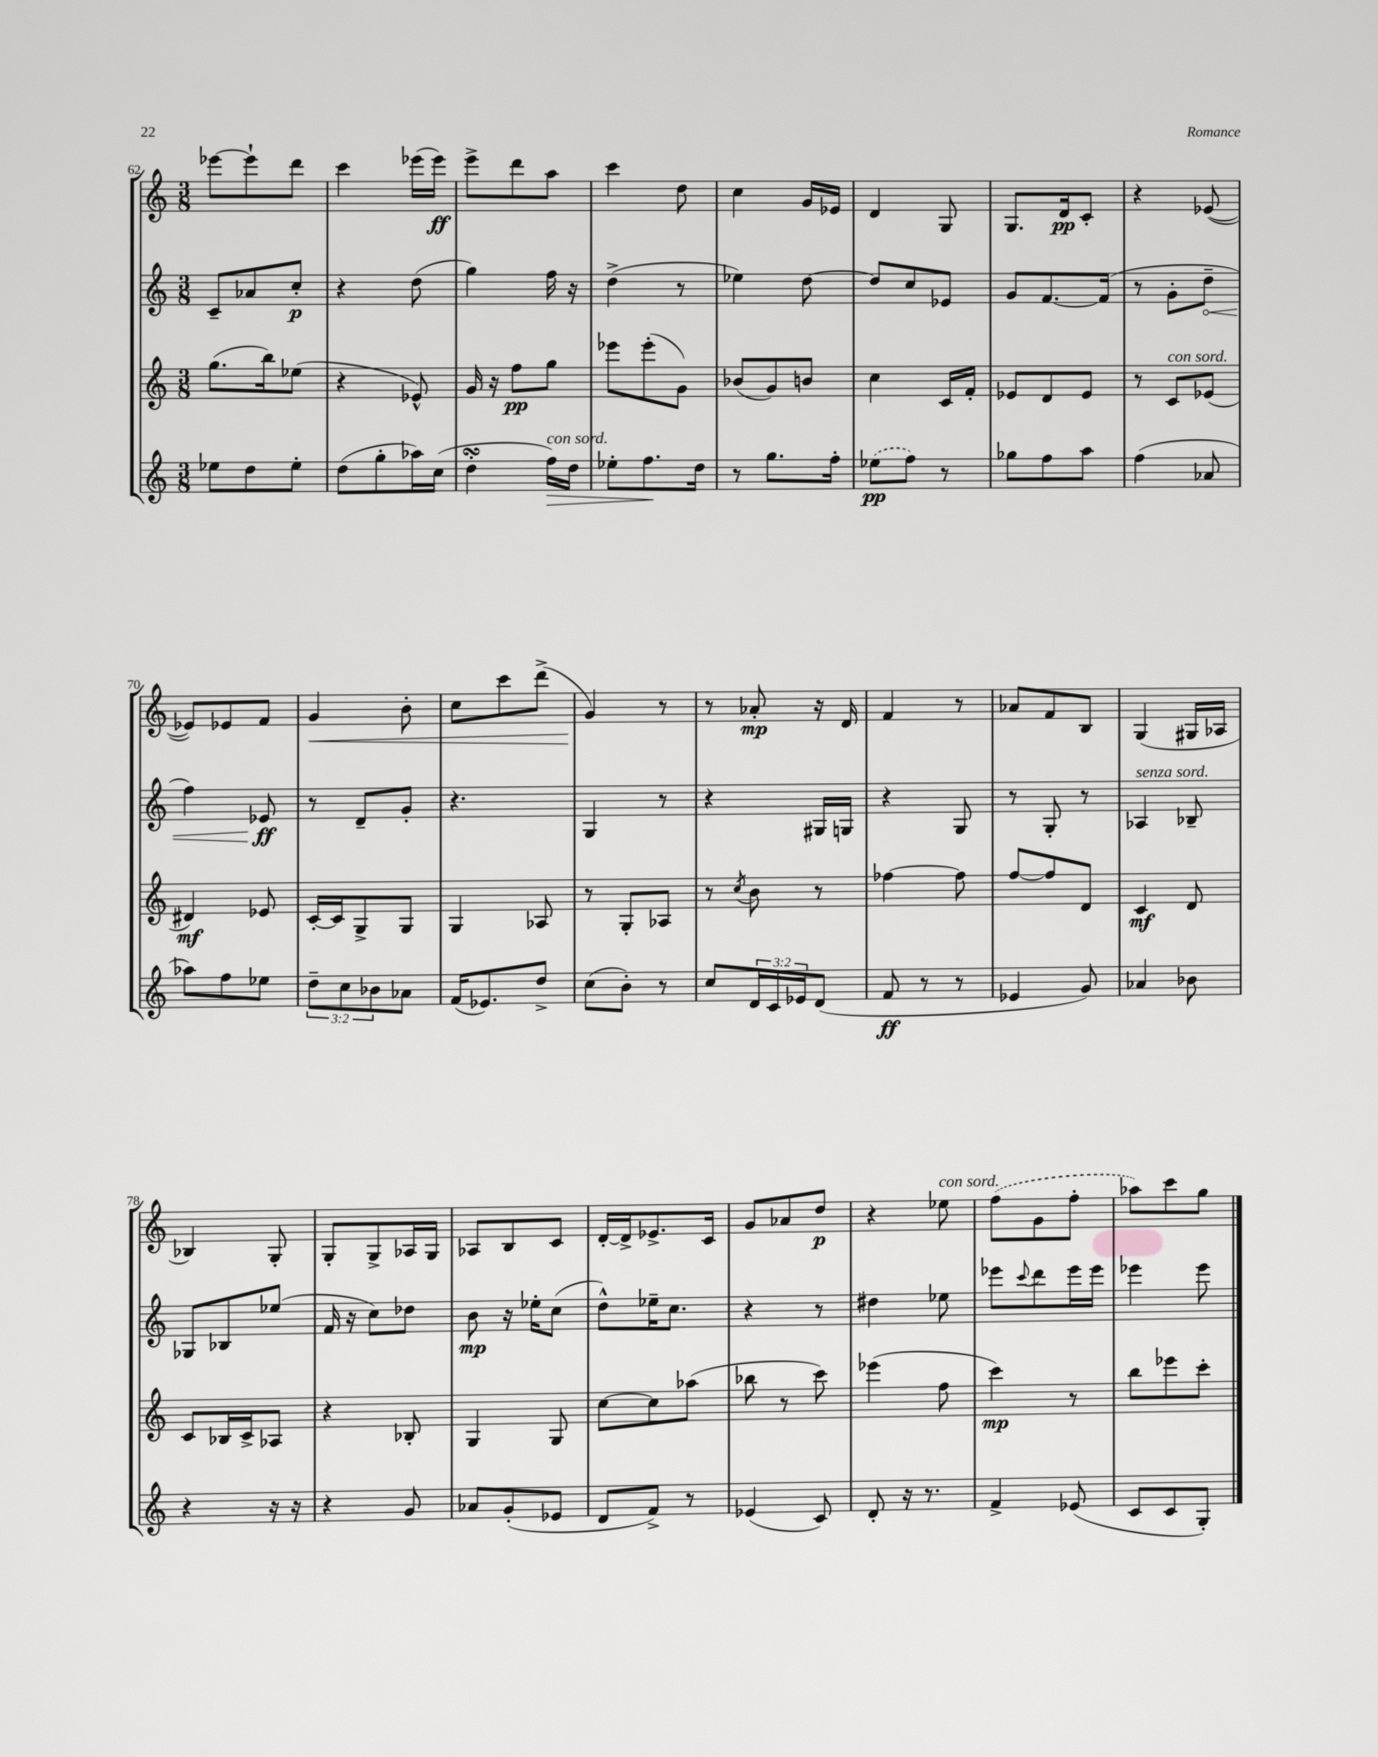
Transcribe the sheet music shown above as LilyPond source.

<<
\new StaffGroup <<
\new Staff = "s0" {
    \clef treble \key c \major \numericTimeSignature \time 3/8
    ees'''8~ ees'''8-! d'''8 |
    c'''4 ees'''16( ees'''16\ff) |
    e'''8-> d'''8 a''8 |
    c'''4 d''8 |
    c''4 g'16 ees'16 |
    d'4 g8 |
    g8. d'16\pp c'8-. |
    r4 ees'8~( |
    ees'8) ees'8 f'8 |
    g'4\< b'8-. |
    c''8 c'''8 d'''8->( |
    g'4\!) r8 |
    r8 aes'8-.\mp r16 d'16 |
    f'4 r8 |
    aes'8 f'8 b8 |
    g4( gis16 aes16 |
    bes4) g8-. |
    g8-. g8-> aes16 g16 |
    aes8 b8 c'8 |
    d'16~-. d'16-> ees'8.-> c'16 |
    g'8 aes'8 d''8\p |
    r4 ees''8^\markup { \italic "con sord." } |
    \once \slurDashed f''8( g'8 f''8-. |
    aes''8) c'''8 g''8 \bar "|." |
}
\new Staff = "s1" {
    \clef treble \key c \major \numericTimeSignature \time 3/8
    c'8-- aes'8 c''8-.\p |
    r4 d''8( |
    g''4) f''16 r16 |
    d''4->( r8 |
    ees''4) d''8~ |
    d''8 c''8 ees'8 |
    g'8 f'8.~ f'16( |
    r8 g'8-. \once \override Hairpin.circled-tip = ##t d''8--\< |
    f''4) ees'8\ff\! |
    r8 d'8-- g'8-. |
    r4. |
    g4 r8 |
    r4 gis16 g16 |
    r4 g8 |
    r8 g8-. r8 |
    aes4^\markup { \italic "senza sord." } bes8-- |
    ges8 bes8 ees''8( |
    f'16 r16 c''8) des''8 |
    b'8\mp r16 ees''16-. c''8( |
    d''8-^) ees''16-- c''8. |
    r4 r8 |
    dis''4 ees''8 |
    ees'''8 \appoggiatura { c'''8 } d'''8 ees'''16 ees'''16 |
    ees'''4 ees'''8 \bar "|." |
}
\new Staff = "s2" {
    \clef treble \key c \major \numericTimeSignature \time 3/8
    g''8.( b''16) ees''8( |
    r4 ees'8-^) |
    g'16 r16 f''8\pp g''8 |
    ees'''8 ees'''8-.( g'8) |
    bes'8( g'8) b'8 |
    c''4 c'16 f'16-. |
    ees'8 d'8 ees'8 |
    r8 c'8^\markup { \italic "con sord." } ees'8( |
    dis'4\mf) ees'8 |
    c'16~-. c'16 g8-> g8 |
    g4 aes8 |
    r8 g8-. aes8 |
    r8 \acciaccatura { c''8 } b'8 r8 |
    fes''4~ fes''8 |
    f''8~ f''8 d'8 |
    c'4\mf d'8 |
    c'8 bes16 c'16-> aes8 |
    r4 bes8-. |
    g4 g8 |
    c''8~ c''8 aes''8( |
    bes''8 r8 c'''8) |
    ees'''4( f''8 |
    c'''4\mp) r8 |
    b''8 ees'''8 c'''8-. \bar "|." |
}
\new Staff = "s3" {
    \clef treble \key c \major \numericTimeSignature \time 3/8 \override Staff.TupletNumber.text = #tuplet-number::calc-fraction-text
    ees''8 d''8 ees''8-. |
    d''8( g''8-. aes''16) c''16( |
    d''4-.\turn f''16\>^\markup { \italic "con sord." }) d''16 |
    ees''8-. f''8.\! d''16 |
    r8 g''8. f''16-. |
    \once \slurDashed ees''8\pp( f''8) r8 |
    ges''8 f''8 a''8 |
    f''4( aes'8 |
    aes''8) f''8 ees''8 |
    \tuplet 3/2 { d''8-- c''8 bes'8 } aes'8 |
    f'16( ees'8.) d''8-> |
    c''8( b'8-.) r8 |
    c''8 \tuplet 3/2 { d'16 c'16 ees'16 } d'8( |
    f'8\ff r8 r8 |
    ees'4 g'8) |
    aes'4 bes'8 |
    r4 r16 r16 |
    r4 g'8 |
    aes'8 g'8-.( ees'8 |
    d'8 f'8->) r8 |
    ees'4( c'8) |
    d'8-. r16 r8. |
    f'4-> ees'8( |
    c'8 c'8 g8-.) \bar "|." |
}
>>
>>
\layout { \context { \Score currentBarNumber = #62 } }
